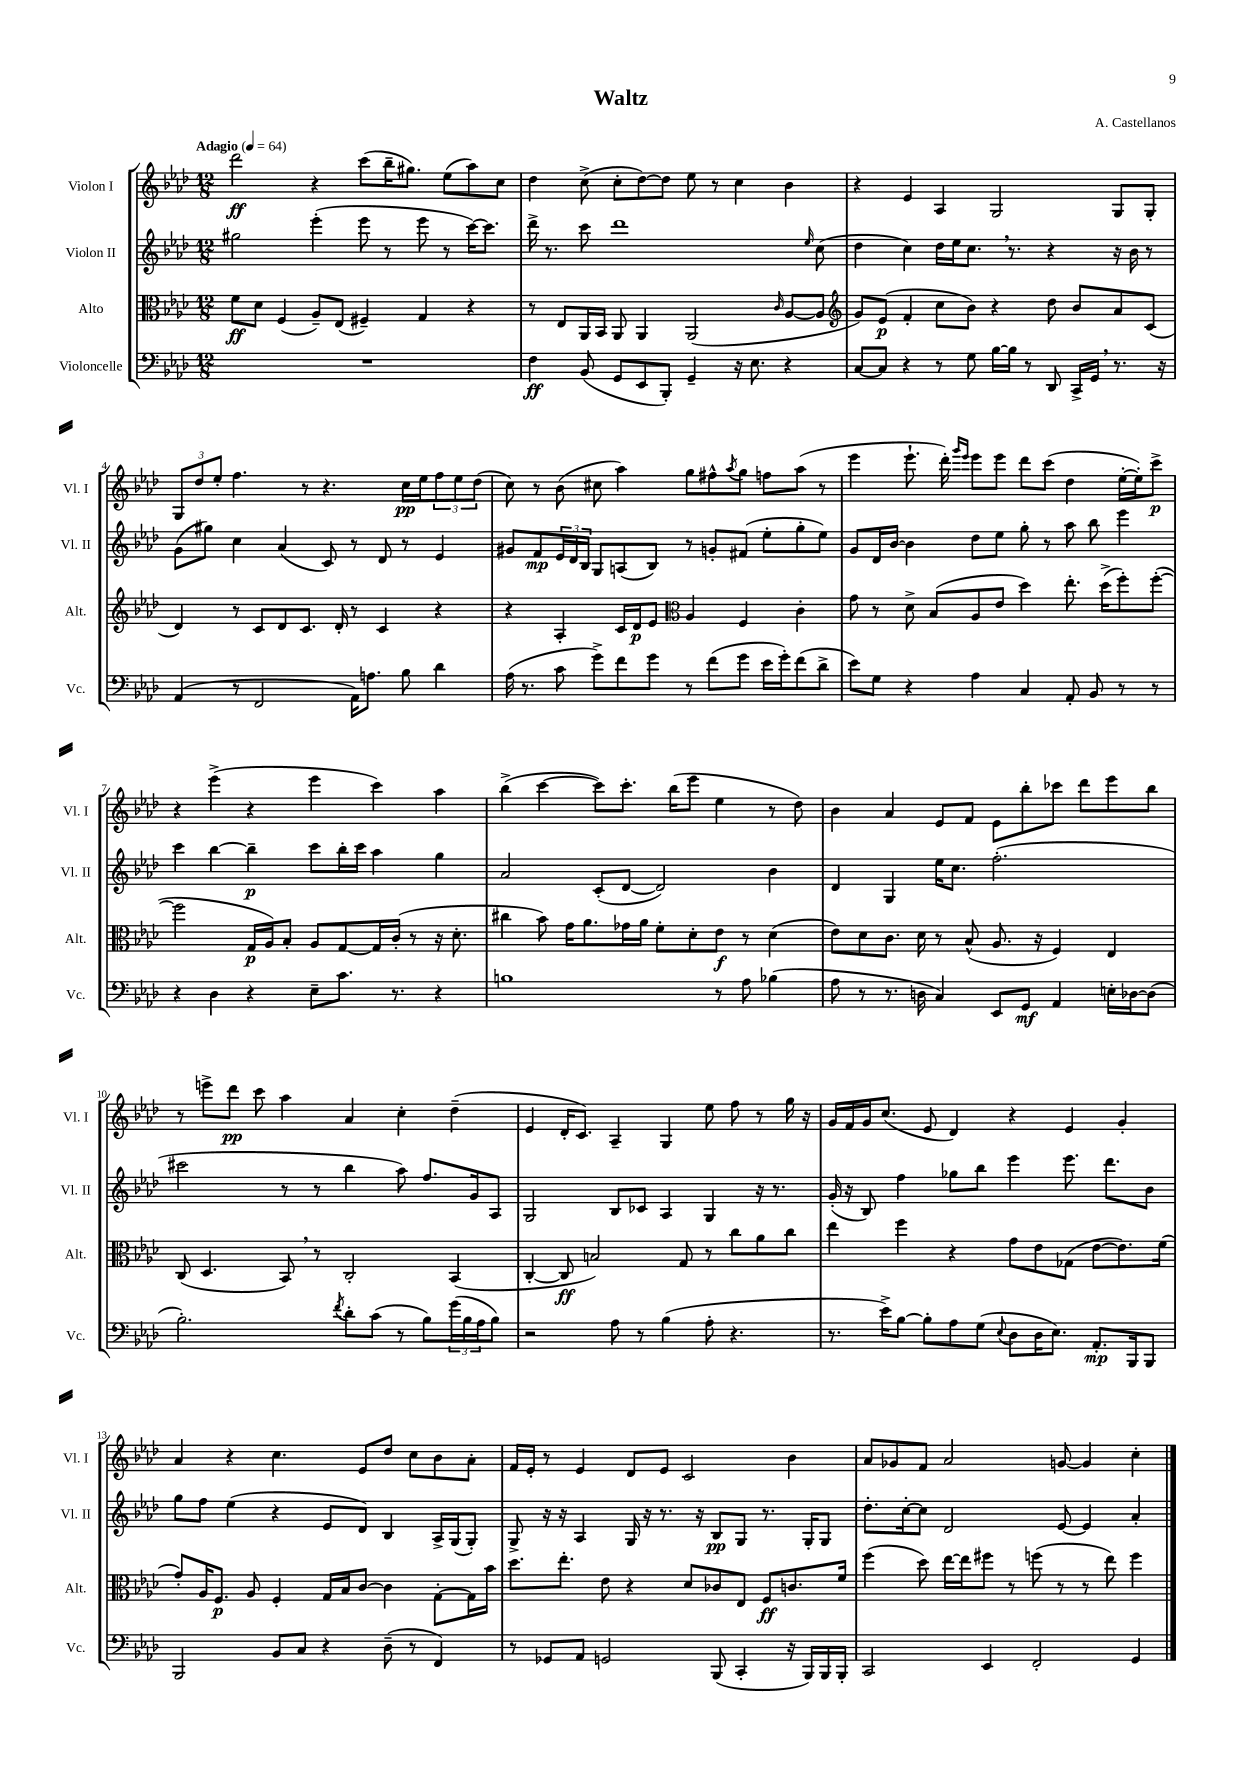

**kern	**kern	**kern	**kern
*staff4	*staff3	*staff2	*staff1
*clefF4	*clefC3	*clefG2	*clefG2
*k[b-e-a-d-]	*k[b-e-a-d-]	*k[b-e-a-d-]	*k[b-e-a-d-]
*M12/8	*M12/8	*M12/8	*M12/8
*MM64	*MM64	*MM64	*MM64
1.r	8f	2gg#	2ddd-
.	8d-	.	.
.	(4F	.	.
.	8A-~)	(4eee-'	4r
.	(8E-	.	.
.	4F#~)	8eee-	(8ccc
.	.	8r	16bb-~
.	.	.	8.gg#)
.	4G	8eee-	.
.	.	8r	(8ee-
.	4r	[16ccc)	8aa-)
.	.	8.ccc]	.
.	.	.	8cc
=	=	=	=
4F	8r	16ddd-^	4dd-
.	.	8.r	.
.	8E-	.	.
(8BB-	16AA-	8ccc	(8cc^
.	16BB-	.	.
8GG	8AA-	1ddd-	8cc'
8EE-	4AA-	.	[8dd-)
8BBB-')	.	.	8dd-]
4GG~	(2AA-	.	8ee-
.	.	.	8r
16r	.	.	4cc
8.E-	.	.	.
.	16qqc	.	.
4r	[8A-	.	4b-
.	.	16qqee-	.
.	8A-]	(8cc	.
=	=	=	=
*	*clefG2	*	*
[8C	8g)	4dd-	4r
8C]	(8e-	.	.
4r	4f'	4cc)	4e-
8r	8cc	16dd-	4A-
.	.	16ee-	.
8G	8b-)	8.cc	.
[16B-	4r	.	2G
16B-]	.	8.r	.
8r	.	.	.
8DD-	8dd-	4r	.
16CC^	8b-	.	.
16GG	.	.	.
8.r	8a-	16r	8G
.	.	16b-	.
.	(8c	8r	8G'
16r	.	.	.
=	=	=	=
(4AA-	4d-)	(8g	12G
.	.	.	12dd-
.	.	8gg#)	.
.	.	.	12ee-'
8r	8r	4cc	4.ff
2FF	8c	.	.
.	8d-	(4a-	.
.	8.c	.	8r
.	.	8c)	4.r
.	16d-'	.	.
16AA-)	8r	8r	.
8.A	.	.	.
.	4c	8d-	.
8B-	.	8r	16cc
.	.	.	16ee-
4d-	4r	4e-	12ff
.	.	.	12ee-
.	.	.	(12dd-
=	=	=	=
(16A-	4r	8g#	8cc)
8.r	.	.	.
.	.	8f	8r
8c	4A-'	24e-	(8b-
.	.	24d-	.
.	.	24B-	.
8g^)	.	8G	8cc#
8f	16c	(8A	4aa-)
.	16d-	.	.
8g	8e-	8B-)	.
*	*clefC3	*	*
8r	4A-	8r	8gg
(8f	.	8g'	8ff#^^
.	.	.	8qaa-
8g	4F	(8f#	8gg
16e-	.	8ee-'	8ff
16g')	.	.	.
(8f	4c'	8gg'	(8aa-
8d-^	.	8ee-)	8r
=	=	=	=
8e-)	8g	8g	4eee-
8G	8r	16d-	.
.	.	[16b-	.
4r	8d-^	4b-]	8.eee-`
.	(8B-	.	.
.	.	.	16ddd-')
.	.	.	16qqggg
.	.	.	16qqeee-
4A-	8A-	8dd-	8eee-
.	8e-	8ee-	8eee-
4C	4dd-)	8gg'	8ddd-
.	.	8r	(8ccc
8AA-'	8.ee-'	8aa-	4dd-
8BB-	.	8bb-	.
.	(16dd-^	.	.
8r	8ff')	4eee-	[16ee-'
.	.	.	16ee-'])
8r	([8ff'	.	8ccc^
=	=	=	=
4r	2ff]	4ccc	4r
4D-	.	[4bb-	(4eee-^
4r	16G	4bb-~]	4r
.	16A-)	.	.
.	8B-'	.	.
8E-~	8A-	8ccc	4eee-
8.c	[8G	16bb-'	.
.	.	16ccc	.
.	16G]	4aa-	4ccc)
8.r	(16c'	.	.
.	8r	.	.
4r	16r	4gg	4aa-
.	8.d-'	.	.
=	=	=	=
1B	4cc#	2a-	(4bb-^
.	8b-)	.	[4ccc
.	16g	.	.
.	8.a-	.	.
.	.	(8c'	8ccc])
.	16g-	[8d-	8.ccc'
.	16a-	.	.
.	8f'	2d-])	.
.	.	.	(16bb-
.	8d-'	.	8eee-
8r	8e-	.	4ee-
8A-	8r	.	.
(4B-	(4d-	4b-	8r
.	.	.	8dd-)
=	=	=	=
8A-	8e-)	4d-	4b-
8r	8d-	.	.
8.r	8.c	4G	4a-
16D	16d-	.	.
4C)	8r	16ee-	8e-
.	.	8.cc	.
.	(8B-^^	.	8f
8EE-	8.A-	(2.ff'	8e-
8GG	.	.	8bb-'
.	16r	.	.
4AA-	4F)	.	8ccc-
.	.	.	8ddd-
16E'	4E-	.	8eee-
[16D-	.	.	.
(8D-]	.	.	8bb-
=	=	=	=
2.B-')	(8C	2ccc#	8r
.	4.D-	.	8eee^
.	.	.	8ddd-
.	.	.	8ccc
.	8BB-)	8r	4aa-
.	8r	8r	.
8qf	.	.	.
8d-'	2C'	4bb-	4a-
(8c	.	.	.
8r	.	8aa-)	4cc'
8B-)	.	8.ff	.
(24g	(4BB-	.	(4dd-~
24B-	.	.	.
.	.	16g	.
24A-	.	.	.
8B-)	.	8A-	.
=	=	=	=
2r	[4C'	2G	4e-
.	8C]	.	16d-'
.	.	.	8.c)
.	2B)	.	.
8A-	.	8B-	4A-~
8r	.	8c-	.
(4B-	.	4A-	4G
.	8G	.	.
8A-'	8r	4G	8ee-
4.r	8cc	.	8ff
.	8a-	16r	8r
.	.	8.r	.
.	8cc	.	16gg
.	.	.	16r
=	=	=	=
8.r	4ee-	(16g'	16g
.	.	16r	16f
.	.	8B-)	16g
16e-^)	.	.	(8.cc
[8B-	4ff	4ff	.
8B-']	.	.	8e-
8A-	4r	8gg-	4d-)
(8G	.	8bb-	.
8qqE-	.	.	.
8D-	8g	4eee-	4r
16D-	8e-	.	.
8.E-)	.	.	.
.	(8G-	8.eee-	4e-
8.AA-'	[8e-	.	.
.	.	8.ddd-	.
.	8.e-])	.	4g'
16BBB-	.	.	.
8BBB-	.	8b-	.
.	(16f	.	.
=	=	=	=
2BBB-	8g')	8gg	4a-
.	16A-	8ff	.
.	8.F	.	.
.	.	(4ee-	4r
.	8A-	.	.
8BB-	4F'	4r	4.cc
8C	.	.	.
4r	16G	8e-	.
.	16B-	.	.
.	[8c	8d-)	8e-
(8D-~	4c]	4B-	8dd-
8r	.	.	8cc
4FF)	[8G'	16A-^	8b-
.	.	(16G	.
.	16G]	8G')	8a-'
.	16b-	.	.
=	=	=	=
8r	8.dd-	8G^	16f
.	.	.	16e-'
8GG-	.	16r	8r
.	8.ee-'	16r	.
8AA-	.	4A-	4e-
2GG	8e-	.	.
.	4r	16G	8d-
.	.	16r	.
.	.	8.r	8e-
.	8d-	.	2c
.	.	16r	.
(8BBB-	8c-	8B-	.
4CC'	8E-	8G	.
.	8F	8.r	.
16r	8.c	.	4b-
16BBB-)	.	16G'	.
16BBB-	.	8G	.
16BBB-'	16f	.	.
=	=	=	=
2CC	(4ff	8.dd-'	8a-
.	.	.	8g-
.	.	[16cc'	.
.	8dd-)	8cc]	8f
.	[16ee-	2d-	2a-
.	16ee-]	.	.
4EE-	8ff#	.	.
.	8r	.	.
2FF'	(8ff	.	.
.	8r	[8e-	[8g
.	8r	4e-]	4g]
.	8ee-)	.	.
4GG	4ff	4a-'	4cc'
==	==	==	==
*-	*-	*-	*-
